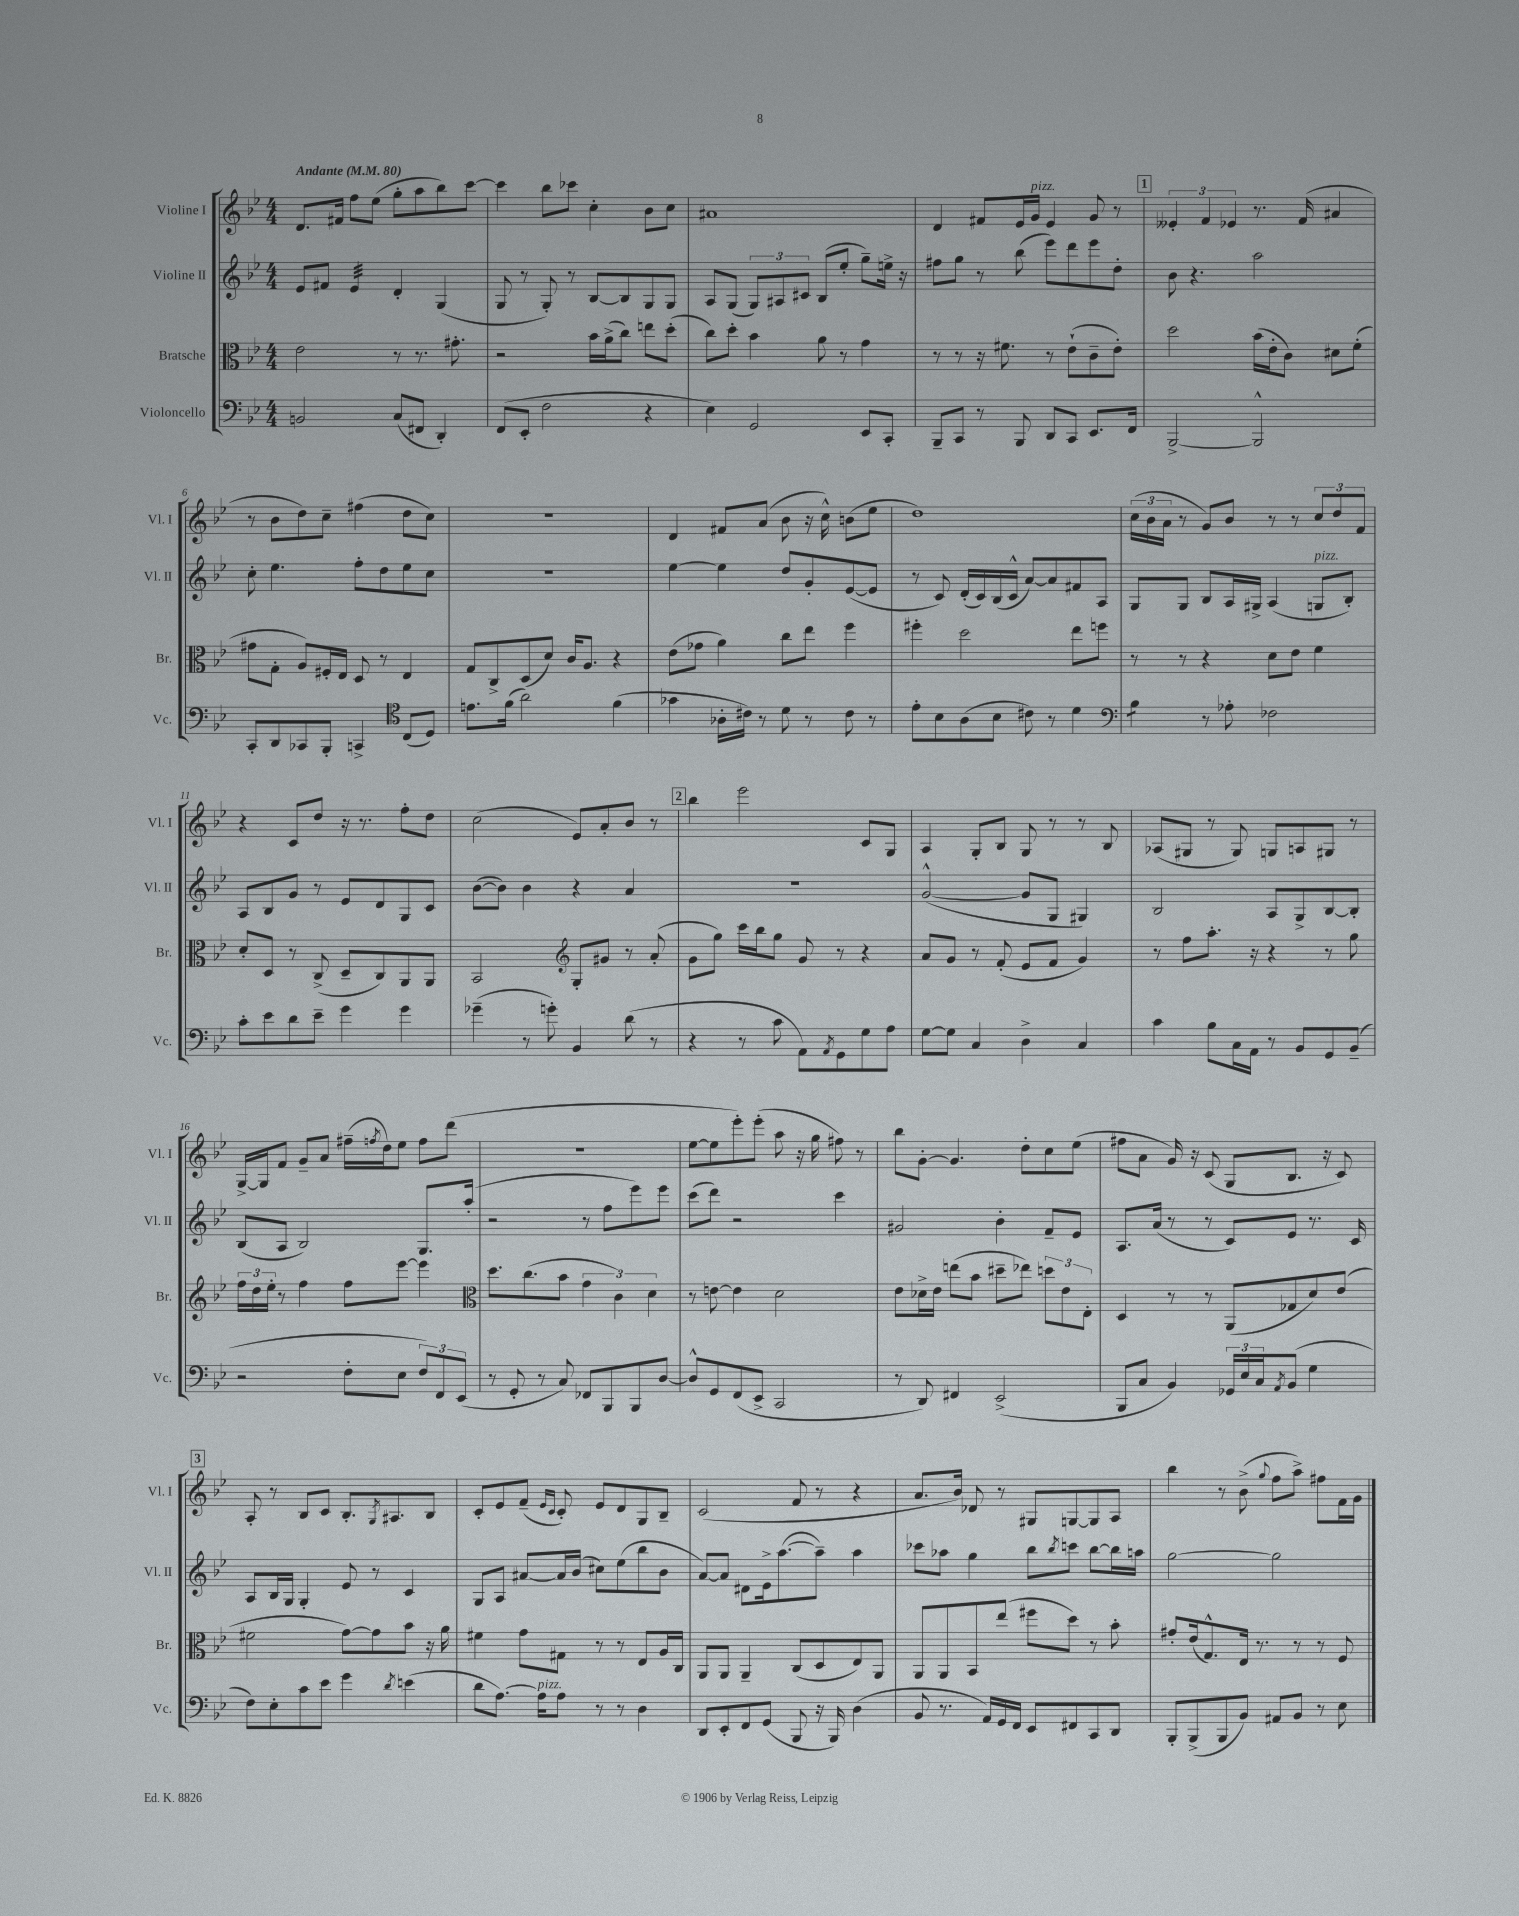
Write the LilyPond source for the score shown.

<<
\new StaffGroup <<
\new Staff = "s0" \with { instrumentName = "Violine I" shortInstrumentName = "Vl. I" } {
    \clef treble \key bes \major \numericTimeSignature \time 4/4 \tempo "Andante" 4 = 80
    d'8. fis'16 f''8 ees''8( g''8-. a''8 bes''8) c'''8~ |
    c'''4 bes''8 ces'''8 c''4-. bes'8 c''8 |
    ais'1 |
    d'4 fis'8 ees'16 g'16^\markup { \italic "pizz." } ees'4 g'8 r8 |
    \mark \markup { \box "1" } \tuplet 3/2 { eeses'4-. f'4 ees'4 } r8. f'16( ais'4 |
    r8 bes'8 d''8) c''8-- fis''4( d''8 c''8) |
    R1 |
    d'4 fis'8 a'8( bes'8 r16 c''16-^) b'8( ees''8 |
    d''1) |
    \tuplet 3/2 { c''16( bes'16 a'16 } r8 g'8) bes'8 r8 r8 \tuplet 3/2 { c''8 d''8 f'8 } |
    r4 c'8 d''8 r16 r8. f''8-. d''8 |
    c''2( ees'8) a'8-. bes'8 r8 |
    \mark \markup { \box "2" } bes''4 ees'''2 c'8 g8 |
    a4 g8-. bes8 g8 r8 r8 bes8 |
    aes8( gis8 r8 gis8) g8 a8 gis8 r8 |
    g16~-> g16 f'8 g'8-- a'8 fis''16--( \acciaccatura { f''8 } d''16) ees''8 f''8 d'''8( |
    R1 |
    ees''8~ ees''8 ees'''8-.) ees'''8-.( a''8 r16 g''16 fis''8) r8 |
    bes''8 g'8~-. g'4. d''8-. c''8 ees''8( |
    fis''8 a'8 g'16) r16 c'8( g8 bes8. r16 c'8) |
    \mark \markup { \box "3" } a8-. r8 bes8 c'8 bes8.-. \acciaccatura { g8 } ais8. bes8 |
    c'8-. ees'8 f'8--( \grace { ees'16 c'16 } c'8-.) ees'8 d'8 g8 bes8-- |
    c'2( f'8 r8 r4 |
    a'8. bes'16) des'8 r8 gis8 g8~ g8 a8 |
    bes''4 r8 bes'8->( \appoggiatura { g''8 } f''8 a''8->) fis''8 f'16 g'16 \bar "|." |
}
\new Staff = "s1" \with { instrumentName = "Violine II" shortInstrumentName = "Vl. II" } {
    \clef treble \key bes \major \numericTimeSignature \time 4/4
    ees'8 fis'8 ees'4:32 d'4-. g4( |
    g8 r8 g8-.) r8 bes8~ bes8 g8 g8 |
    a8 g8( \tuplet 3/2 { g8) ais8 cis'8 } bes8( ees''8-. g''8--) e''16-> r16 |
    fis''8 g''8 r8 bes''8( ees'''8) d'''8 ees'''8 d''8-. |
    \mark \markup { \box "1" } bes'8 r4. a''2 |
    c''8-. ees''4. f''8-. d''8 ees''8 c''8 |
    R1 |
    ees''4~ ees''4 d''8 g'8-. ees'8~( ees'8 |
    r8 c'8) d'16-.( c'16) bes16( c'16-^ a'8~) a'8 fis'8 a8 |
    g8 g8 bes8 a16 gis16-> a4( g8^\markup { \italic "pizz." } bes8-.) |
    a8 bes8 g'8 r8 ees'8 d'8 g8 c'8 |
    bes'8~( bes'8) bes'4 r4 a'4 |
    \mark \markup { \box "2" } R1 |
    g'2~-^( g'8 g8 gis4) |
    bes2 a8 g8-> bes8~ bes8-. |
    bes8( a8 bes2) g8. a''16-.( |
    r2 r8 f''8 ees'''8) ees'''8 |
    c'''8( d'''8) r2 c'''4 |
    gis'2 bes'4-. f'8-- ees'8 |
    a8. a'16( r8 r8 c'8) ees'8 r8. c'16 |
    \mark \markup { \box "3" } a8 bes16 g16 g4-. ees'8 r8 c'4 |
    g8 a8 ais'8~ ais'16 bes'16( cis''8) ees''8( bes''8 bes'8 |
    a'8~) a'8 dis'8 ees'16-> a''8.~( a''8--) a''4 |
    ces'''8 aes''8 g''4 bes''8 \acciaccatura { bes''8 } c'''8 bes''8~ bes''16 a''16 |
    g''2~ g''2 \bar "|." |
}
\new Staff = "s2" \with { instrumentName = "Bratsche" shortInstrumentName = "Br." } {
    \clef alto \key bes \major \numericTimeSignature \time 4/4
    ees'2 r8 r8. gis'8.-. |
    r2 bes'16 a'16->( c''8) e''8 d''8-.( |
    c''8) d''8-. bes'4 a'8 r8 g'4 |
    r8 r8 r16 fis'8. r8 ees'8-!( c'8-- ees'8-.) |
    \mark \markup { \box "1" } d''2 bes'16( ees'16-. c'8) dis'8 f'8-.( |
    gis'8 g8-. a8) fis16-. ees16 d8 r8 ees4 |
    g8 c8-> d8( d'8) c'16 a8. r4 |
    ees'8( ges'8 a'4) c''8 ees''8 f''4 |
    fis''4-. d''2 ees''8 f''8 |
    r8 r8 r4 d'8 ees'8 f'4 |
    d'8-. d8 r8 c8->( d8-- c8) a,8 a,8 |
    bes,2 \clef treble g8-. gis'8 r8 a'8-.( |
    \mark \markup { \box "2" } g'8 g''8) c'''16 bes''16 g''8 g'8 r8 r4 |
    a'8 g'8 r8 f'8-.( ees'8 f'8 g'4) |
    r8 f''8 a''8.-. r16 r4 r8 g''8 |
    \tuplet 3/2 { f''16 d''16 ees''16-. } r8 f''4 f''8 ees'''8~ ees'''4 |
    \clef alto d''8. c''8.( bes'8 \tuplet 3/2 { g'4 c'4) d'4 } |
    r8 e'8~ e'4 d'2 |
    ees'8 des'16-> ees'16 e''8( bes'8 dis''8-- ees''8) \tuplet 3/2 { d''8 ees'8 ees8-. } |
    d4 r8 r8 a,8( ges8 d'8) ees'8( |
    \mark \markup { \box "3" } fis'2 g'8~) g'8 bes'8 r16 a'16 |
    fis'4 g'8 gis8 r8 r8 ees8 a16 c16 |
    a,8 a,8 a,4-- c8( d8 ees8) a,8 |
    a,8 a,8 bes,8 ees''8( fis''8 d''8) r8 bes'8-. |
    gis'8-. ees'16( g8.-^) ees16 r8. r8 r8 f8 \bar "|." |
}
\new Staff = "s3" \with { instrumentName = "Violoncello" shortInstrumentName = "Vc." } {
    \clef bass \key bes \major \numericTimeSignature \time 4/4
    b,2 c8( fis,8 d,4-.) |
    f,8( ees,8-. f2 r4 |
    ees4) g,2 ees,8 c,8-. |
    bes,,8-- c,8 r8 bes,,8 d,8 c,8 ees,8. f,16 |
    \mark \markup { \box "1" } bes,,2~-> bes,,2-^ |
    c,8-. d,8 ces,8 bes,,8-. c,4-> \clef tenor c8( d8) |
    e'8. f'16( a'2) f'4( |
    ges'4 aes16-. cis'16) r8 d'8 r8 cis'8 r8 |
    ees'8-. bes8 a8( bes8 cis'8) r8 d'4 |
    \clef bass bes4:8 r8 aes8-. fes2 |
    c'8-. ees'8 d'8 ees'8-- g'4 g'4 |
    ges'4--( r8 g'8-.) bes,4 d'8( r8 |
    \mark \markup { \box "2" } r4 r8 c'8 a,8) \acciaccatura { a,8 } g,8 g8 a8 |
    g8~ g8 c4 d4-> c4 |
    c'4 bes8 c16 a,16 r8 bes,8 g,8 bes,8--( |
    r2 f8-. ees8 \tuplet 3/2 { f8) f,8 ees,8( } |
    r8 g,8-. r8 c8) fes,8 bes,,8 bes,,8 d8~ |
    d8-^ g,8 f,8( ees,8-> c,2 |
    r8 d,8) fis,4 ees,2->( |
    bes,,8 c8 bes,4) \tuplet 3/2 { ges,16 ees16 c16 } \acciaccatura { a,8 } bes,8( g4 |
    \mark \markup { \box "3" } f8) ees8-. c'8 ees'8 g'4 \acciaccatura { d'8 } e'4( |
    d'8 a8.~) a16^\markup { \italic "pizz." } a8 r8 r8 d4 |
    d,8 ees,8-. f,8 g,8( bes,,8 r16 bes,,16) d4( |
    bes,8 r8. a,16) g,16 f,16 ees,8 fis,8 c,8 d,8 |
    bes,,8-. bes,,8->( bes,,8 bes,8) ais,8 bes,8 r8 ees8 \bar "|." |
}
>>
>>
